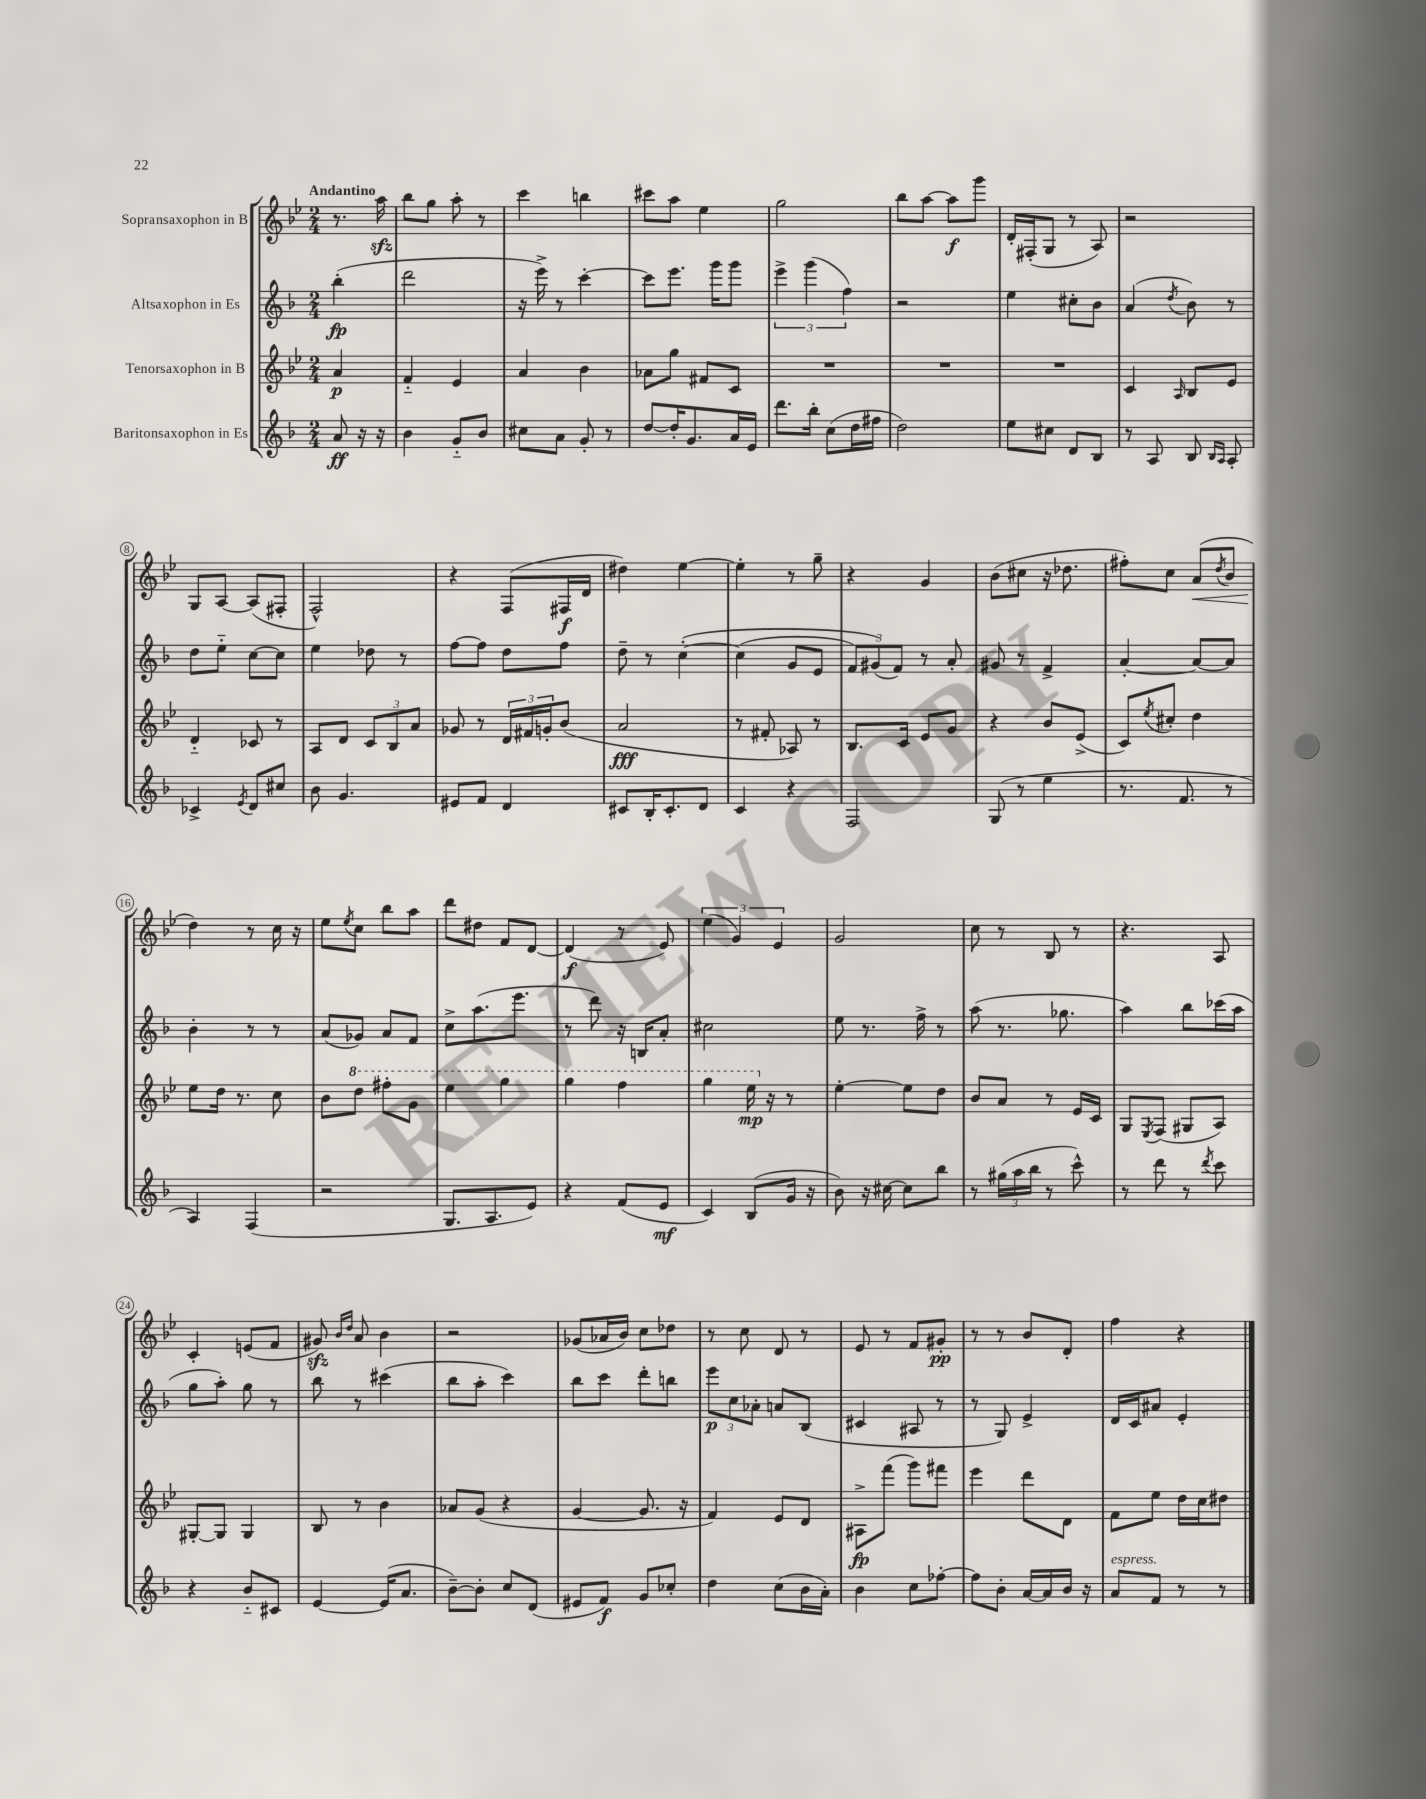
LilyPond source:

<<
\new StaffGroup <<
\new Staff = "s0" \with { instrumentName = "Sopransaxophon in B" } {
    \clef treble \key bes \major \numericTimeSignature \time 2/4 \partial 4 \tempo "Andantino"
    r8. a''16\sfz |
    bes''8 g''8 a''8-. r8 |
    c'''4 b''4 |
    cis'''8 a''8 ees''4 |
    g''2 |
    bes''8 a''8~ a''8\f g'''8 |
    d'16-. fis16-.( g8 r8 a8) |
    r2 |
    g8 a8~ a8( fis8-. |
    f2-^) |
    r4 f8( fis16\f d'16 |
    dis''4) ees''4~ |
    ees''4-. r8 g''8-- |
    r4 g'4 |
    bes'8( cis''8 r16 des''8. |
    fis''8-.) c''8 a'8\<( \acciaccatura { d''8 } bes'8 |
    d''4\!) r8 c''16 r16 |
    ees''8 \acciaccatura { ees''8 } c''8 bes''8 a''8 |
    d'''8 dis''8 f'8 d'8~ |
    d'4\f( r8 ees'8) |
    \tuplet 3/2 { ees''4( g'4) ees'4 } |
    g'2 |
    c''8 r8 bes8 r8 |
    r4. a8 |
    c'4-. e'8( f'8 |
    gis'8\sfz) \grace { bes'16 d''16 } a'8 bes'4 |
    r2 |
    ges'8( aes'16 bes'16) c''8 des''8 |
    r8 c''8 d'8 r8 |
    ees'8 r8 f'8 gis'8-.\pp |
    r8 r8 bes'8 d'8-. |
    f''4 r4 \bar "|." |
}
\new Staff = "s1" \with { instrumentName = "Altsaxophon in Es" } {
    \clef treble \key f \major \numericTimeSignature \time 2/4 \partial 4
    bes''4-.\fp( |
    d'''2 |
    r16 e'''16->) r8 c'''4~-. |
    c'''8 e'''8. g'''16 g'''8 |
    \tuplet 3/2 { e'''4-> g'''4( f''4) } |
    r2 |
    e''4 cis''8-. bes'8 |
    a'4( \acciaccatura { d''8 } bes'8) r8 |
    d''8 e''8-_ c''8~ c''8 |
    e''4 des''8 r8 |
    f''8~ f''8 d''8 f''8 |
    d''8-- r8 c''4~-.\( |
    c''4( g'8 e'8 |
    \tuplet 3/2 { f'8) gis'8(\) f'8) } r8 a'8-. |
    gis'8 r8 f'4-> |
    a'4~-. a'8~ a'8 |
    bes'4-. r8 r8 |
    a'8( ges'8) a'8 f'8 |
    c''8-> a''8.( e'''8. |
    r8 d'''8) r16 b16 a'8-. |
    cis''2 |
    e''8 r8. f''16-> r8 |
    a''8( r8. ges''8. |
    a''4) bes''8 ces'''16( a''16 |
    g''8 a''8-.) g''8 r8 |
    bes''8 r8 cis'''4( |
    bes''8 a''8-. c'''4) |
    bes''8 c'''8 d'''8-. b''8 |
    \tuplet 3/2 { e'''8\p c''8 aes'8-. } a'8 bes8( |
    cis'4 ais8 r8 |
    r8 g8) e'4-> |
    d'16 c'16 ais'8 e'4-. \bar "|." |
}
\new Staff = "s2" \with { instrumentName = "Tenorsaxophon in B" } {
    \clef treble \key bes \major \numericTimeSignature \time 2/4 \partial 4
    a'4\p |
    f'4-_ ees'4 |
    a'4 bes'4 |
    aes'8 g''8 fis'8 c'8 |
    R2 |
    R2 |
    R2 |
    c'4 \grace { a16 } bes8 ees'8 |
    d'4-_ ces'8 r8 |
    a8 d'8 \tuplet 3/2 { c'8 bes8 a'8 } |
    ges'8 r8 \tuplet 3/2 { d'16 fis'16 g'16-. } bes'8( |
    a'2\fff |
    r8 fis'8-. aes8) r8 |
    bes8. c'16 ees'8 g'8 |
    r4 bes'8 ees'8->( |
    c'8) \acciaccatura { ees''8 } cis''8-. d''4 |
    ees''8 d''16 r8. c''8 |
    bes'8 \ottava #1 d'''8 fis'''8-. g''8 |
    ees'''4 g'''4 |
    g'''4 f'''4 |
    g'''4 ees'''16\mp \ottava #0 r16 r8 |
    ees''4~-. ees''8 d''8 |
    bes'8 a'8 r8 ees'16 c'16 |
    g8 \acciaccatura { ees8 } f8( gis8 a8) |
    gis8~-. gis8 gis4 |
    bes8 r8 bes'4 |
    aes'8 g'8( r4 |
    g'4~ g'8. r16 |
    f'4) ees'8 d'8 |
    ais8->\fp f'''8( g'''8) fis'''8 |
    ees'''4 d'''8 d'8 |
    f'8 ees''8 d''16 c''16 dis''8 \bar "|." |
}
\new Staff = "s3" \with { instrumentName = "Baritonsaxophon in Es" } {
    \clef treble \key f \major \numericTimeSignature \time 2/4 \partial 4
    a'8\ff r16 r16 |
    bes'4 g'8-_ bes'8 |
    cis''8 a'8 g'8-. r8 |
    d''8~ d''16-. g'8. a'16 e'16 |
    d'''8. bes''16-. c''8( d''16 fis''16 |
    d''2) |
    e''8 cis''8 d'8 bes8 |
    r8 a8 bes8 \grace { bes16 a16 } a8-. |
    ces'4-> \acciaccatura { e'8 } d'8 cis''8 |
    bes'8 g'4. |
    eis'8 f'8 d'4 |
    cis'8 bes16-. cis'8.-. d'8 |
    c'4 r4 |
    f2 |
    g8( r8 e''4 |
    r8. f'8. r8 |
    a4) f4( |
    r2 |
    g8. a8. e'8) |
    r4 f'8( e'8\mf |
    c'4) bes8( g'16 r16 |
    bes'8) r16 cis''16~ cis''8 bes''8 |
    r8 \tuplet 3/2 { gis''16( a''16 bes''16 } r8 c'''8-^) |
    r8 d'''8 r8 \acciaccatura { d'''8 } c'''8 |
    r4 bes'8-_ cis'8 |
    e'4~ e'16( a'8. |
    bes'8~--) bes'8-. c''8 d'8( |
    eis'8 f'8\f) g'8 ces''8-. |
    d''4 c''8( bes'16 a'16-.) |
    bes'4 c''8 fes''8~-. |
    fes''8 bes'8-. a'16~ a'16 bes'16 r16 |
    a'8^\markup { \italic "espress." } f'8 r8 r8 \bar "|." |
}
>>
>>
\layout { \context { \Score \override BarNumber.stencil = #(make-stencil-circler 0.1 0.3 ly:text-interface::print) } }
